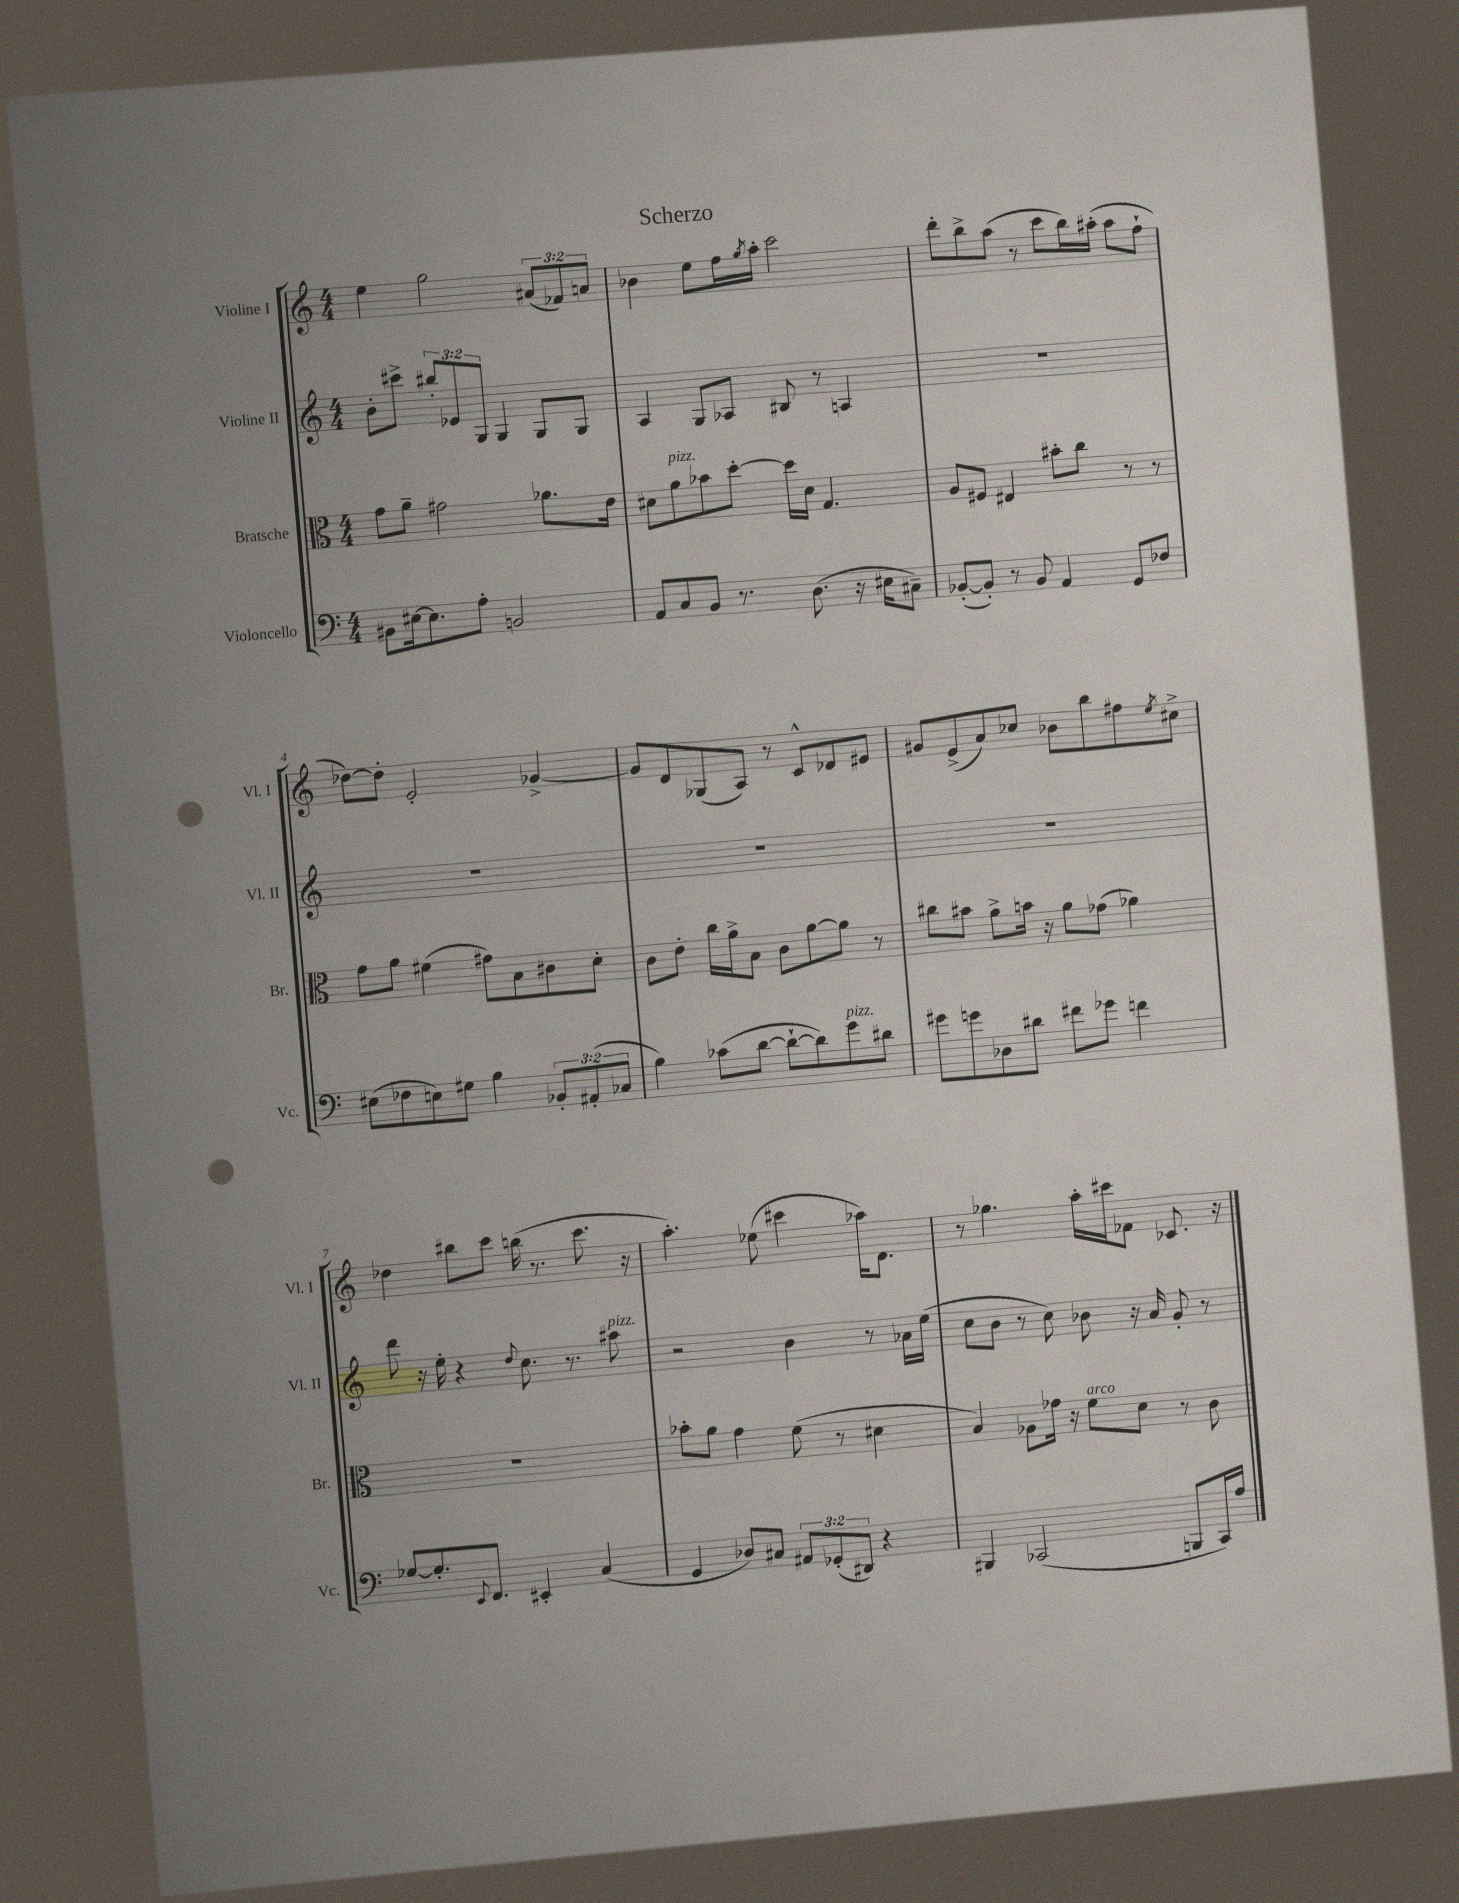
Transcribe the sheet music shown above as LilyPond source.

\header { title = "Scherzo" }
<<
\new StaffGroup <<
\new Staff = "s0" \with { instrumentName = "Violine I" shortInstrumentName = "Vl. I" } {
    \clef treble \key c \major \numericTimeSignature \time 4/4 \override Staff.TupletNumber.text = #tuplet-number::calc-fraction-text
    e''4 g''2 \tuplet 3/2 { ais'8( fes'8) a'8 } |
    bes'4 e''8 f''16 \acciaccatura { g''8 } a''16-. c'''2 |
    d'''8-. b''8-> a''8( r8 c'''8 b''16) ais''16-.( ais''8 f''8-! |
    des''8~) des''8-. e'2-. ges'4~-> |
    ges'8 d'8 ges8( a8) r8 c'8-^ des'8 eis'8 |
    gis'8 e'8->( a'8) ces''8 bes'8 b''8 fis''8 \acciaccatura { e''8 } cis''8-> |
    des''4 bis''8 c'''8 b''16( r8. c'''8. r16 |
    a''4.-.) ees''8( cis'''4 aes''16) d'8. |
    r8 ges''4. a''16-. cis'''16 fes'8 ces'8. r16 \bar "|." |
}
\new Staff = "s1" \with { instrumentName = "Violine II" shortInstrumentName = "Vl. II" } {
    \clef treble \key c \major \numericTimeSignature \time 4/4 \override Staff.TupletNumber.text = #tuplet-number::calc-fraction-text
    b'8-. cis'''8-> \tuplet 3/2 { bis''8-. ees'8 g8 } g4 g8 g8 |
    a4 g8 aes8 bis8 r8 a4 |
    R1 |
    R1 |
    R1 |
    R1 |
    d'''8 r16 e''16-. r4 \appoggiatura { d''8 } c''8. r8. ais''8^\markup { \italic "pizz." } |
    r2 b'4 r8 aes'16 e''16( |
    c''8 b'8 r8 c''8) bes'8 r16 a'16 g'8-. r8 \bar "|." |
}
\new Staff = "s2" \with { instrumentName = "Bratsche" shortInstrumentName = "Br." } {
    \clef alto \key c \major \numericTimeSignature \time 4/4
    g'8 a'8-- gis'2 aes'8. e'16 |
    dis'8 a'8^\markup { \italic "pizz." } bes'8 d''8~-. d''16 dis'16 g4. |
    a8 fis8 eis4 bis'8-. c''8 r8 r8 |
    g'8 a'8 fis'4( gis'8) b8 cis'8 d'8-. |
    c'8 e'8-. c''16 a'16-> b8 c'8 a'8~ a'8 r8 |
    cis''8 bis'8 a'8-> b'16 r16 a'8 ges'8( aes'4) |
    R1 |
    bes'8-. a'8 g'4 f'8( r8 dis'4 |
    b4) aes8 ges'16 r16 f'8^\markup { \italic "arco" } d'8 r8 c'8 \bar "|." |
}
\new Staff = "s3" \with { instrumentName = "Violoncello" shortInstrumentName = "Vc." } {
    \clef bass \key c \major \numericTimeSignature \time 4/4 \override Staff.TupletNumber.text = #tuplet-number::calc-fraction-text
    bis,8 eis16~ eis8. a8-. b,2 |
    a,8 c8 b,8 r8. d8.( r16 eis16 cis8--) |
    bes,8~-.( bes,8-.) r8 bes,8 a,4 g,8 fes8 |
    eis8( fes8 e8) gis8 b4 \tuplet 3/2 { bes,8-. ais,8-.( ces8 } |
    b4) ces'8( d'8~ d'8~-! d'8) g'8^\markup { \italic "pizz." } dis'8 |
    gis'8 g'8 des8 dis'8 fis'8 ges'8 f'4 |
    ges8~ ges8.-. \appoggiatura { e,8 } f,8. eis,4-. c4( |
    g,4 des8) cis8 \tuplet 3/2 { ais,8 ges,8-.( dis,8) } r4 |
    bis,,4 ces,2( b,,8 ces,16) a16 \bar "|." |
}
>>
>>
